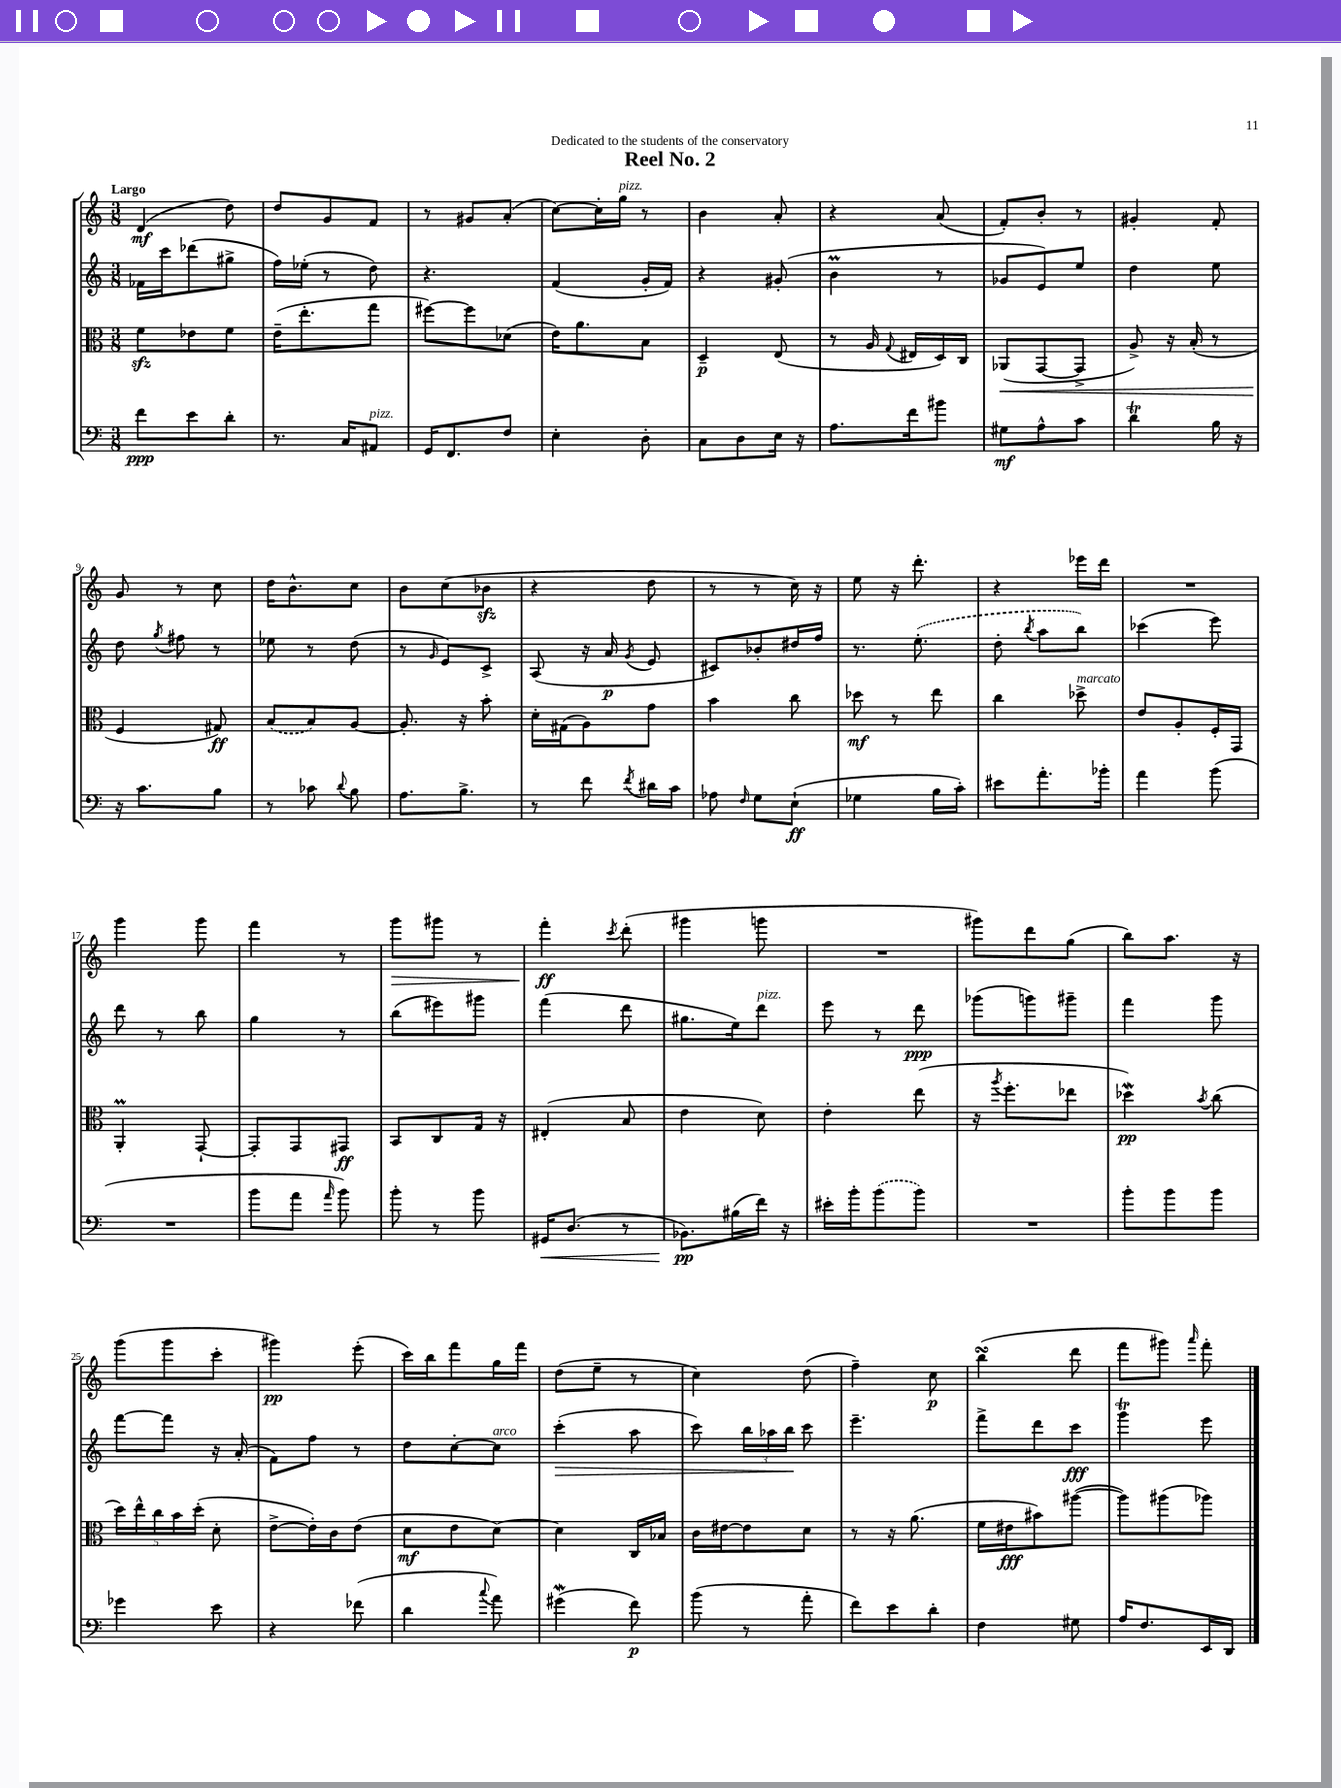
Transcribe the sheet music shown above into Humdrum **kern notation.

**kern	**dynam	**kern	**dynam	**kern	**dynam	**kern	**dynam
*part4	*part4	*part3	*part3	*part2	*part2	*part1	*part1
*staff4	*staff4	*staff3	*staff3	*staff2	*staff2	*staff1	*staff1
*clefF4	*	*clefC3	*	*clefG2	*	*clefG2	*
*k[]	*	*k[]	*	*k[]	*	*k[]	*
*M3/8	*	*M3/8	*	*M3/8	*	*M3/8	*
=1	=1	=1	=1	=1	=1	=1	=1
!	!	!	!	!	!	!LO:TX:a:B:t=Largo	!
8f\L	ppp	8fzz\L	.	16f-X\LL	.	(4d/	mf
.	.	.	.	16ccc\J	.	.	.
8e\	.	8e-X\	.	(8ddd-X\	.	.	.
8d'\J	.	8f\J	.	8gg#X^\J	.	8dd\)	.
=2	=2	=2	=2	=2	=2	=2	=2
8.r	.	(16e~\KL	.	16ff\LL)	.	8dd/L	.
.	.	8.ee'\	.	(16ee-X'\JJ	.	.	.
.	.	.	.	8r	.	8g/	.
16C/KL	.	.	.	.	.	.	.
!LO:TX:a:i:t=pizz.	!	!	!	!	!	!	!
8AA#X/J	.	8gg\J	.	8dd\)	.	8f/J	.
=3	=3	=3	=3	=3	=3	=3	=3
16GG/KL	.	[8ff#X\L)	.	4.r	.	8r	.
8.FF/	.	.	.	.	.	.	.
.	.	8ff#\]	.	.	.	8g#X/L	.
8F/J	.	(8d-X\J	.	.	.	(8a'/J	.
=4	=4	=4	=4	=4	=4	=4	=4
4E'\	.	16e\KL)	.	(4f/	.	[8cc\L)	.
.	.	8.a\	.	.	.	.	.
.	.	.	.	.	.	16cc'\L]	.
!	!	!	!	!	!	!LO:TX:a:i:t=pizz.	!
.	.	.	.	.	.	16gg\JJ	.
8D'\	.	8B\J	.	16g'/LL	.	8r	.
.	.	.	.	16f/JJ)	.	.	.
=5	=5	=5	=5	=5	=5	=5	=5
8C\L	.	4D~/	p	4r	.	4b\	.
8D\	.	.	.	.	.	.	.
16E\Jk	.	(8E/	.	(8g#X'/	.	8a'/	.
16r	.	.	.	.	.	.	.
=6	=6	=6	=6	=6	=6	=6	=6
8.A\L	.	8r	.	4bm\	.	4r	.
.	.	16A/	.	.	.	.	.
.	.	8qqG/	.	.	.	.	.
16f\k	.	16E#X/LL	.	.	.	.	.
8b#X\J	.	16D/)	.	8r	.	(8a/	.
.	.	16C/JJ	.	.	.	.	.
=7	=7	=7	=7	=7	=7	=7	=7
!	!	!	!LO:HP:b	!	!	!	!
8G#X\L	mf	(8AA-X/L	<	8g-X/L	.	8f'/L)	.
8A^^\	.	[8GG/	.	8e/)	.	8b'/J	.
8c\J	.	8GG^/J]	.	8ee/J	.	8r	.
=8	=8	=8	=8	=8	=8	=8	=8
4dT\	.	8A^/)	.	4dd\	.	4g#X'/	.
.	.	16r	.	.	.	.	.
.	.	(16B'/	.	.	.	.	.
16B\	.	8r	.	8ee\	.	8f'/	.
16r	.	.	.	.	.	.	.
!!LO:LB:g=z
=9	=9	=9	=9	=9	=9	=9	=9
16r	.	4F/	.	8dd\	.	8g/	.
8.c\L	.	.	.	.	.	.	.
.	.	.	.	8qgg/	.	.	.
.	.	.	.	8ff#X\	.	8r	.
8B\J	.	8G#X/)	[ ff	8r	.	8cc\	.
=10	=10	=10	=10	=10	=10	=10	=10
8r	.	(8B/L	.	8ee-X\	.	16dd\KL	.
.	.	.	.	.	.	8.b^^\	.
8c-X\	.	8B/)	.	8r	.	.	.
8qqd/	.	.	.	.	.	.	.
8B\	.	[8A/J	.	(8dd\	.	8cc\J	.
=11	=11	=11	=11	=11	=11	=11	=11
8.A\L	.	8.A'/]	.	8r	.	8b\L	.
.	.	.	.	16qqg/	.	.	.
.	.	.	.	8e/L)	.	(8cc\	.
8.B^\J	.	16r	.	.	.	.	.
.	.	8b'\	.	8c^/J	.	8b-Xzz\J	.
=12	=12	=12	=12	=12	=12	=12	=12
8r	.	16d'\LL	.	(8A/	.	4r	.
.	.	(16G#X\J	.	.	.	.	.
8f\	.	8A\)	.	16r	.	.	.
.	.	.	.	16a/	p	.	.
8qf/	.	.	.	8qg/	.	.	.
16d#X\LL	.	8g\J	.	8e/	.	8dd\	.
16c\JJ	.	.	.	.	.	.	.
=13	=13	=13	=13	=13	=13	=13	=13
8A-X\	.	4b\	.	8c#X/L)	.	8r	.
16qqF/	.	.	.	.	.	.	.
8G\L	.	.	.	8b-X'/	.	8r	.
(8E`\J	ff	8cc\	.	16dd#X/L	.	16cc\)	.
.	.	.	.	16ff/JJ	.	16r	.
=14	=14	=14	=14	=14	=14	=14	=14
4G-X\	.	8dd-X\	mf	8.r	.	8ee\	.
.	.	8r	.	.	.	16r	.
.	.	.	.	(8.ee'\	.	8.ddd'\	.
16B\LL	.	8ee\	.	.	.	.	.
16c'\JJ)	.	.	.	.	.	.	.
=15	=15	=15	=15	=15	=15	=15	=15
8e#X\L	.	4cc\	.	8dd'\	.	4r	.
.	.	.	.	8qbb/	.	.	.
8.a'\	.	.	.	8aa\L	.	.	.
!	!	!LO:TX:a:i:t=marcato	!	!	!	!	!
.	.	8dd-X^\	.	8bb\J)	.	16eee-X\LL	.
16b-X'\Jk	.	.	.	.	.	16ddd\JJ	.
=16	=16	=16	=16	=16	=16	=16	=16
4a\	.	8e/L	.	(4ccc-X\	.	4.r	.
.	.	8A'/	.	.	.	.	.
(8b\	.	16F'/L	.	8eee\)	.	.	.
.	.	16GG/JJ	.	.	.	.	.
!!LO:LB:g=z
=17	=17	=17	=17	=17	=17	=17	=17
4.r	.	4AAM'/	.	8ddd\	.	4ggg\	.
.	.	.	.	8r	.	.	.
.	.	[8GG`/	.	8bb\	.	8ggg\	.
=18	=18	=18	=18	=18	=18	=18	=18
8b\L	.	8GG'/L]	.	4gg\	.	4fff\	.
8a\J	.	8GG/	.	.	.	.	.
16qqa/	.	.	.	.	.	.	.
8b\)	.	8GG#X/J	ff	8r	.	8r	.
=19	=19	=19	=19	=19	=19	=19	=19
!	!	!	!	!	!	!	!LO:HP:b
8b'\	.	8BB/L	.	(8bb\L	.	8ggg\L	>
8r	.	8C/	.	8eee#X\)	.	8ggg#X\J	.
8b\	.	16G/Jk	.	8ggg#X\J	.	8r	.
.	.	16r	.	.	.	.	.
=20	=20	=20	=20	=20	=20	=20	=20
!	!LO:HP:b	!	!	!	!	!	!
16GG#X/KL	<	(4E#X'/	.	(4fff\	.	4fff'\	ff
(8.D/J	.	.	.	.	.	.	.
.	.	.	.	.	.	8qccc/	.
8r	.	8B/	.	8ddd\	.	(8ddd'\	]
=21	=21	=21	=21	=21	=21	=21	=21
8.BB-X\L)	pp	4e\	.	8.gg#X\L	.	4ggg#X\	.
(16B#X\L	[	.	.	16ee\k)	.	.	.
!	!	!	!	!LO:TX:a:i:t=pizz.	!	!	!
16f\JJ)	.	8d\)	.	8ddd\J	.	8gggn\	.
16r	.	.	.	.	.	.	.
=22	=22	=22	=22	=22	=22	=22	=22
16e#X'\LL	.	4e'\	.	8eee\	.	4.r	.
16b'\J	.	.	.	.	.	.	.
(8b\	.	.	.	8r	.	.	.
8b\J)	.	(8ee\	.	8ddd\	ppp	.	.
=23	=23	=23	=23	=23	=23	=23	=23
4.r	.	16r	.	(8ggg-X\L	.	8ggg#X\L)	.
.	.	8qaa/	.	.	.	.	.
.	.	8.ff'\L	.	.	.	.	.
.	.	.	.	8gggn\)	.	8ddd\	.
.	.	8ee-X\J	.	8ggg#X~\J	.	(8gg\J	.
=24	=24	=24	=24	=24	=24	=24	=24
8b'\L	.	4dd-Xw\)	pp	4fff\	.	8bb\L)	.
8b\	.	.	.	.	.	8.aa\J	.
.	.	8qb/	.	.	.	.	.
8b\J	.	(8cc\	.	8ggg\	.	.	.
.	.	.	.	.	.	16r	.
!!LO:LB:g=z
=25	=25	=25	=25	=25	=25	=25	=25
4g-X\	.	20dd\LL)	.	[8fff\L	.	(8ggg\L	.
.	.	20ee^^\	.	.	.	.	.
.	.	20cc\	.	.	.	.	.
.	.	.	.	8fff\J]	.	8ggg\	.
.	.	20b\	.	.	.	.	.
.	.	(20dd'\JJ	.	.	.	.	.
8e\	.	8d'\	.	16r	.	8ccc'\J	.
.	.	.	.	(16a'/	.	.	.
=26	=26	=26	=26	=26	=26	=26	=26
4r	.	[8e^\L	.	8f\L)	.	4ggg#X\)	pp
.	.	16e'\L])	.	8ff\J	.	.	.
.	.	16c\J	.	.	.	.	.
(8f-X\	.	(8e\J	.	8r	.	(8eee'\	.
=27	=27	=27	=27	=27	=27	=27	=27
4d\	.	8d\L	mf	8dd\L	.	16ccc\LL)	.
.	.	.	.	.	.	16bb\J	.
.	.	8e\	.	[8cc'\	.	8fff\	.
8qqcc/	.	.	.	.	.	.	.
!	!	!	!	!LO:TX:a:i:t=arco	!	!	!
8a\)	.	[8d\J)	.	8cc\J]	.	16gg\L	.
.	.	.	.	.	.	16fff\JJ	.
=28	=28	=28	=28	=28	=28	=28	=28
!	!	!	!	!	!LO:HP:b	!	!
(4g#XW\	.	4d\]	.	(4ccc'\	>	(8dd\L	.
.	.	.	.	.	.	8ee~\J	.
8f\)	p	16C/LL	.	8aa\	.	8r	.
.	.	16B-X/JJ	.	.	.	.	.
=29	=29	=29	=29	=29	=29	=29	=29
(8b\	.	16c\LL	.	8ccc\)	.	4cc\)	.
.	.	[16e#X\J	.	.	.	.	.
8r	.	8e#\]	.	24bb\LL	.	.	.
.	.	.	.	24aa-X\	.	.	.
.	.	.	.	24bb\JJ	.	.	.
8a'\	.	8d\J	.	8ccc\	]	(8dd\	.
=30	=30	=30	=30	=30	=30	=30	=30
8f\L)	.	8r	.	4.eee~\	.	4ff~\)	.
8e\	.	16r	.	.	.	.	.
.	.	(8.a\	.	.	.	.	.
8d'\J	.	.	.	.	.	8cc\	p
=31	=31	=31	=31	=31	=31	=31	=31
4F\	.	16f\LL	.	8fff^\L	.	(4bbsSsS\	.
.	.	16e#X\J	fff	.	.	.	.
.	.	8b#X\)	.	8ddd\	.	.	.
8G#X\	.	([8aa#X\J	.	8ccc\J	fff	8ddd\	.
=32	=32	=32	=32	=32	=32	=32	=32
16A/KL	.	8aa#\L])	.	4gggT\	.	8fff\L	.
8.F/	.	.	.	.	.	.	.
.	.	(8aa#X\	.	.	.	8ggg#X\J)	.
.	.	.	.	.	.	16qqaaa/	.
16EE/L	.	8aa-X\J)	.	8eee\	.	8fff'\	.
16DD/JJ	.	.	.	.	.	.	.
==	==	==	==	==	==	==	==
*-	*-	*-	*-	*-	*-	*-	*-
